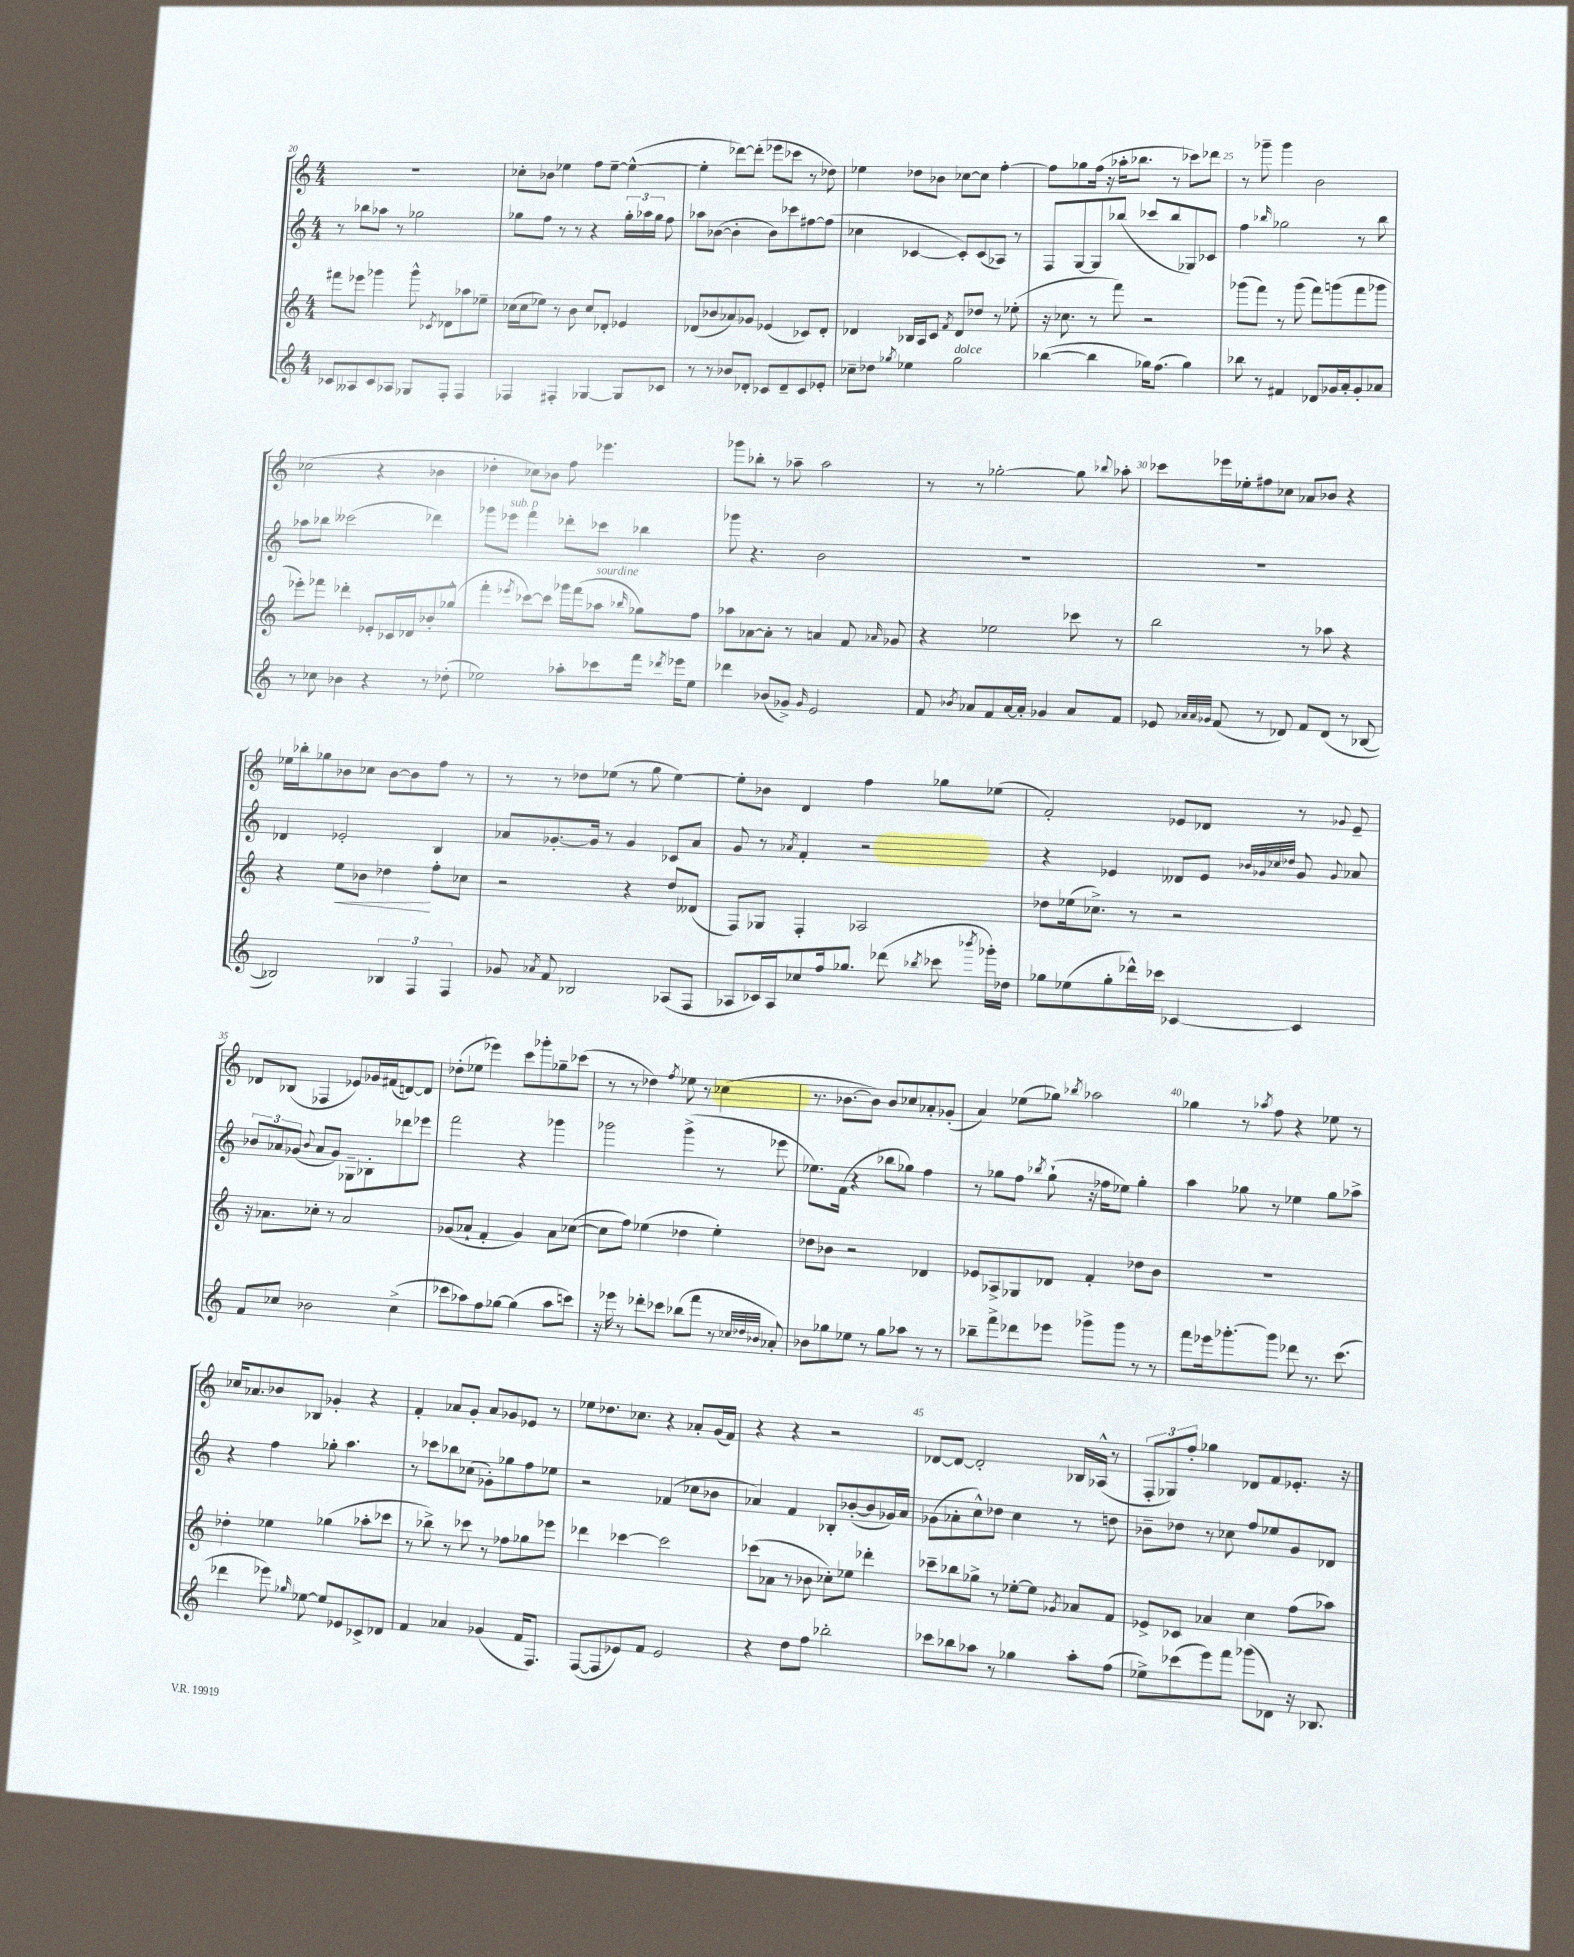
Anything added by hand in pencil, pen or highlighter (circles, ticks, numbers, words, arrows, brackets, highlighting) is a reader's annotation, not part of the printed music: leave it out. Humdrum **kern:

**kern	**kern	**kern	**kern
*staff4	*staff3	*staff2	*staff1
*clefG2	*clefG2	*clefG2	*clefG2
*k[]	*k[]	*k[]	*k[]
*M4/4	*M4/4	*M4/4	*M4/4
8c-	8fff#	8r	1r
8A--	8eee-	8bb-	.
8c-	4ggg-	8aa-	.
8A-	.	8r	.
8G-	8ggg-^^	2gg-	.
.	8qc-	.	.
8F'	8d-	.	.
4F	8aa-	.	.
.	8ee-~	.	.
=	=	=	=
4F-	(16cc-	8gg-	8cc-'
.	16cc-	.	.
.	8ee-)	8ff	8b-
4F#'	8r	8r	4ee-
.	8b	8r	.
[4G-	8cc-	4r	8ff
.	8d-'	.	[8ee-~
8G-]	4e-	24gg-'	(4ee-^^_
.	.	24aa-	.
.	.	24gg-	.
8c-	.	8ff	.
=	=	=	=
8r	(8d-	8aa-	4ee-']
8r	8b-	([8b-	.
8b-	8a-)	4b-']	[8ddd-)
8d-'	8g-	.	(8ddd-']
8c-	(4e-	8b-)	8eee-
8d-~	.	8ccc-	8ccc-
8c-	8c-)	[8ff#	8r
8e-'	8d-'	(8ff#]	8dd-)
=	=	=	=
8cc-~	4d-	4cc-	4ee-
8dd-	.	.	.
8qgg-	.	.	.
4ee-	16B-	[4c-	8dd-
.	16A	.	.
.	8c	.	8b-
.	8qf	.	.
2gg-	8d-	8c-'])	[8cc-
.	8dd-	(8c-	8cc-]
.	8r	8A-)	[4ff'
.	(8ee-'	8r	.
=	=	=	=
([4bb-	16r	8F	8ff]
.	8.cc-	.	.
.	.	[8G	8gg-
4bb-]	8r	8G]	(16ff
.	.	.	16r
.	8fff)	(8bb-	16aa-'
.	.	.	8.bb-
16gg-)	2r	8ccc-	.
(8.ff	.	.	.
.	.	8bb-	8r
4gg-)	.	8G-)	8ccc-)
.	.	8c-	8ddd-
=	=	=	=
8bb-	(8ggg-	4ff	8r
8r	8fff)	.	8ggg-~
.	.	16qqbb-	.
4f#	8r	2gg-	4ggg-
.	(8ggg-	.	.
8d-	8fff)	.	2b
16g-	(8ggg	.	.
16a'	.	.	.
8g-'	8fff	8r	.
8a-	8ggg-	8bb-	.
=	=	=	=
8r	8eee-')	8aa-	(2cc-
8cc-	8fff-	8bb-	.
4b-	4ddd-'	(2ccc--	.
4r	8e-'	.	4r
.	16c-	.	.
.	16d-	.	.
8r	8b-'	4ddd-)	4b-
(8dd-'	(8gg-^^	.	.
=	=	=	=
2ee-)	4fff'	8ggg-	4dd-'
.	.	8eee-	.
.	8qeee-	.	.
.	[8ccc-)	4fff	8cc-)
.	8ccc-]	.	8b-
8aa-'	16ggg-	8ddd-'	8ff
.	(16fff	.	.
8ccc-	8aa-	8ccc-	4.eee-
.	16qqbb-	.	.
16fff	8gg-)	4bb-	.
8qddd-	.	.	.
16eee-	.	.	.
8ee-	8ff	.	.
=	=	=	=
4ddd-	8aa-	8ggg-	8ggg-
.	[8a-	4.r	8bb-'
(8b-	8a-']	.	8r
8g-^)	8r	.	8aa-~
16qqg-	.	.	.
2e	4a	2b	2aa-
.	8f	.	.
.	16qqa-	.	.
.	8g-	.	.
=	=	=	=
8f	4r	1r	8r
8qb-	.	.	.
8a-	.	.	8r
8f	2ee-	.	[2gg-'
[16a-	.	.	.
16a-']	.	.	.
4g-	.	.	.
8a-	8ccc-	.	8gg-]
.	.	.	8qqbb-
8f	8r	.	8aa-'
=	=	=	=
8e-	2bb	1r	8ccc-
32qqa-	.	.	.
32qqa-	.	.	.
32qqg-	.	.	.
(8f	.	.	16eee-
.	.	.	16ee-'
8r	.	.	8ff#
8d-)	.	.	8cc-
8f	8r	.	8a-
(8d-	8aa-	.	8b-
8r	4r	.	4r
[8B-	.	.	.
=	=	=	=
2B-])	4r	4d-	16ee-
.	.	.	16bb-'
.	.	.	8gg-
.	8ee	2e-'	8b-
.	8b-	.	8cc-
6B-	4dd-	.	[8b-
.	.	.	8b-]
6F	.	.	.
.	8ff'	4B	8ff
6F	.	.	.
.	8cc-	.	8r
=	=	=	=
8g-	2r	8a-	8r
8qa-	.	.	.
8f	.	[8.g-'	8r
2B-	.	.	8dd-
.	.	16g-]	.
.	.	8r	(8ee-
.	4r	4g-	8r
.	.	.	8gg
(8A-	8dd	8c-	[4ee-)
8F	(8d--	8a-	.
=	=	=	=
8A-	8F)	8g	8ee-']
16c-)	8G-	8r	8b-
16A-	.	.	.
.	.	8qa-	.
8cc-	4F'	4f'	4d
16ff	.	.	.
8.gg-	.	.	.
.	2A-	2r	4ff
(8ddd-	.	.	.
8qbb-	.	.	.
8ccc-	.	.	8gg-
8qbbb-	.	.	.
16ggg-')	.	.	(8ee-
16dd-	.	.	.
=	=	=	=
8gg-	8dd-	4r	2f')
(8ee-	(16ee-	.	.
.	8.cc-^)	.	.
8gg-'	.	4e-	.
16ddd-^^)	8r	.	.
16ccc-	.	.	.
[4c-	2r	8d--	8e-
.	.	8e-	8d-
.	.	32qqb-	.
.	.	32qqg-	.
.	.	32qqcc-	.
.	.	32qqdd-	.
4c-]	.	8g-	8r
.	.	8qqg-	8qqg-
.	.	8a-	8e-~
=	=	=	=
8f	16r	12b-	8d-
.	8.a-	.	.
.	.	12a-	.
8cc-	.	.	(8B-
.	.	(12g-	.
.	.	8qqb-	.
2b-	8cc-'	8a-	4F-
.	8r	8g-)	.
.	2a-	8G-~	8e-)
.	.	8B-'	16g-
.	.	.	(16f#
(4cc-^	.	8ddd-	[8d)
.	.	8eee-	8d]
=	=	=	=
8ccc-	(8g-	2fff	(8dd-'
8aa-)	8a-`	.	8ee-
8ff	4f'	.	4eee-)
[8gg-	.	.	.
(4gg-]	4g-)	4r	8ccc
.	.	.	8ggg-'
8aa-	8a-	4ggg-	8gg-~
8ccc)	([8cc-	.	(8ccc-
=	=	=	=
16r	8cc-]	2ggg-	8r
16eee-	.	.	.
8r	8ff)	.	8r
8ddd-'	(4ee-	.	4dd-)
8ccc-	.	.	.
.	.	.	8qff
(8bb-	4dd-	(4ggg-^	8ee-
8fff	.	.	8r
8r	4ee-')	8r	(4cc-
32qqcc-	.	.	.
32qqdd-	.	.	.
32qqb-	.	.	.
8a-')	.	8eee-	.
=	=	=	=
8b-	8dd-	8.ee-)	8.r
8gg-	8b-	.	.
.	.	(16f	[8.b-
8ee-	2r	4r	.
8r	.	.	8b-])
8gg-	.	8bb-	8b-
8aa-	.	8gg-)	8cc-
8r	4d-	4ff	8a-'
8r	.	.	(8g-'
=	=	=	=
8bb-~	8e-	8r	4a)
8fff^	8A-^	8gg-	.
8ddd-	8G-	8ff	(8ee-
.	.	8qbb-	.
8eee-	8d-	(8gg-`	8gg-)
.	.	.	8qbb-
8ggg-^	4f'	16r	2aa-
.	.	16ff-	.
8ggg-	.	8ee-)	.
8r	8dd-	4gg-'	.
8r	8b	.	.
=	=	=	=
8fff	1r	4aa	4gg-
16eee-	.	.	.
[8.ggg-'	.	.	.
.	.	8gg-	8r
.	.	.	8qaa-
8ggg-]	.	8r	8ff
8ddd-	.	4ee-	4r
8.r	.	.	.
.	.	8gg-	8ee-
(8.ccc	.	.	.
.	.	8aa-^	8r
=	=	=	=
4ddd-	4dd-'	4r	16cc-
.	.	.	8.a-
8eee-)	4ee-	4ff	8b-
16qqgg-	.	.	.
[8ee-	.	.	8B-
8ee-]	(4gg-	8gg-'	4g-'
8e-	.	4.aa	.
8c-^	8aa-'	.	4r
8d-	8ccc-	.	.
=	=	=	=
4f	8r	8r	4f'
.	8bb-^)	8ccc-	.
4a-	8r	8bb-	8a-
.	8ccc-	(8cc-	8g'
(4g-	8r	8g-')	8a-
.	8ff-	8gg-	8g-
16f	8gg-	8ff	8e-
8.F)	.	.	.
.	8eee-	8ee-	8r
=	=	=	=
([8F	4ddd-	2r	8ee-
8F]	.	.	8.dd-
8e-)	[4ccc-	.	.
.	.	.	8.cc-
8f	.	.	.
2e-	2ccc-]	(4f-	4r
.	.	8cc-	8a-'
.	.	8b-	(16g
.	.	.	16f)
=	=	=	=
4r	(8ccc-	4a-)	4r
.	8a-	.	.
8dd	8r	4f	4r
8ff	8b-	.	.
2bb-'	8cc-')	8B-'	2r
.	8ee-	([8b-'	.
.	4ddd-'	8b-]	.
.	.	16g-)	.
.	.	16a-	.
=	=	=	=
8ccc-	8ccc-~	(8g-	[8d-
8bb-	8bb-	8a-'	8d-_
8aa-	8gg-^	8cc^^)	2d-']
8r	8r	8dd-	.
4gg-	[8ee-'	4cc	.
.	8ee-]	.	.
.	8qg-	.	.
8aa-'	8a-	8r	16B-
.	.	.	(16A-^^
(8ff	8f	8dd	8r
=	=	=	=
8ee-^)	8e-^	8b-~	12F'
.	.	.	12G-)
(8ccc-	8c-	8dd-	.
.	.	.	12ff'
8eee)	4a-	8r	4gg-
8fff	.	8cc-	.
(8ggg-	4cc	8ff	8d-
8d-)	.	8ee-	8f
16r	(8ff	8g	8.e-'
8.B-	.	.	.
.	8aa-)	8d-	.
.	.	.	16r
==	==	==	==
*-	*-	*-	*-
